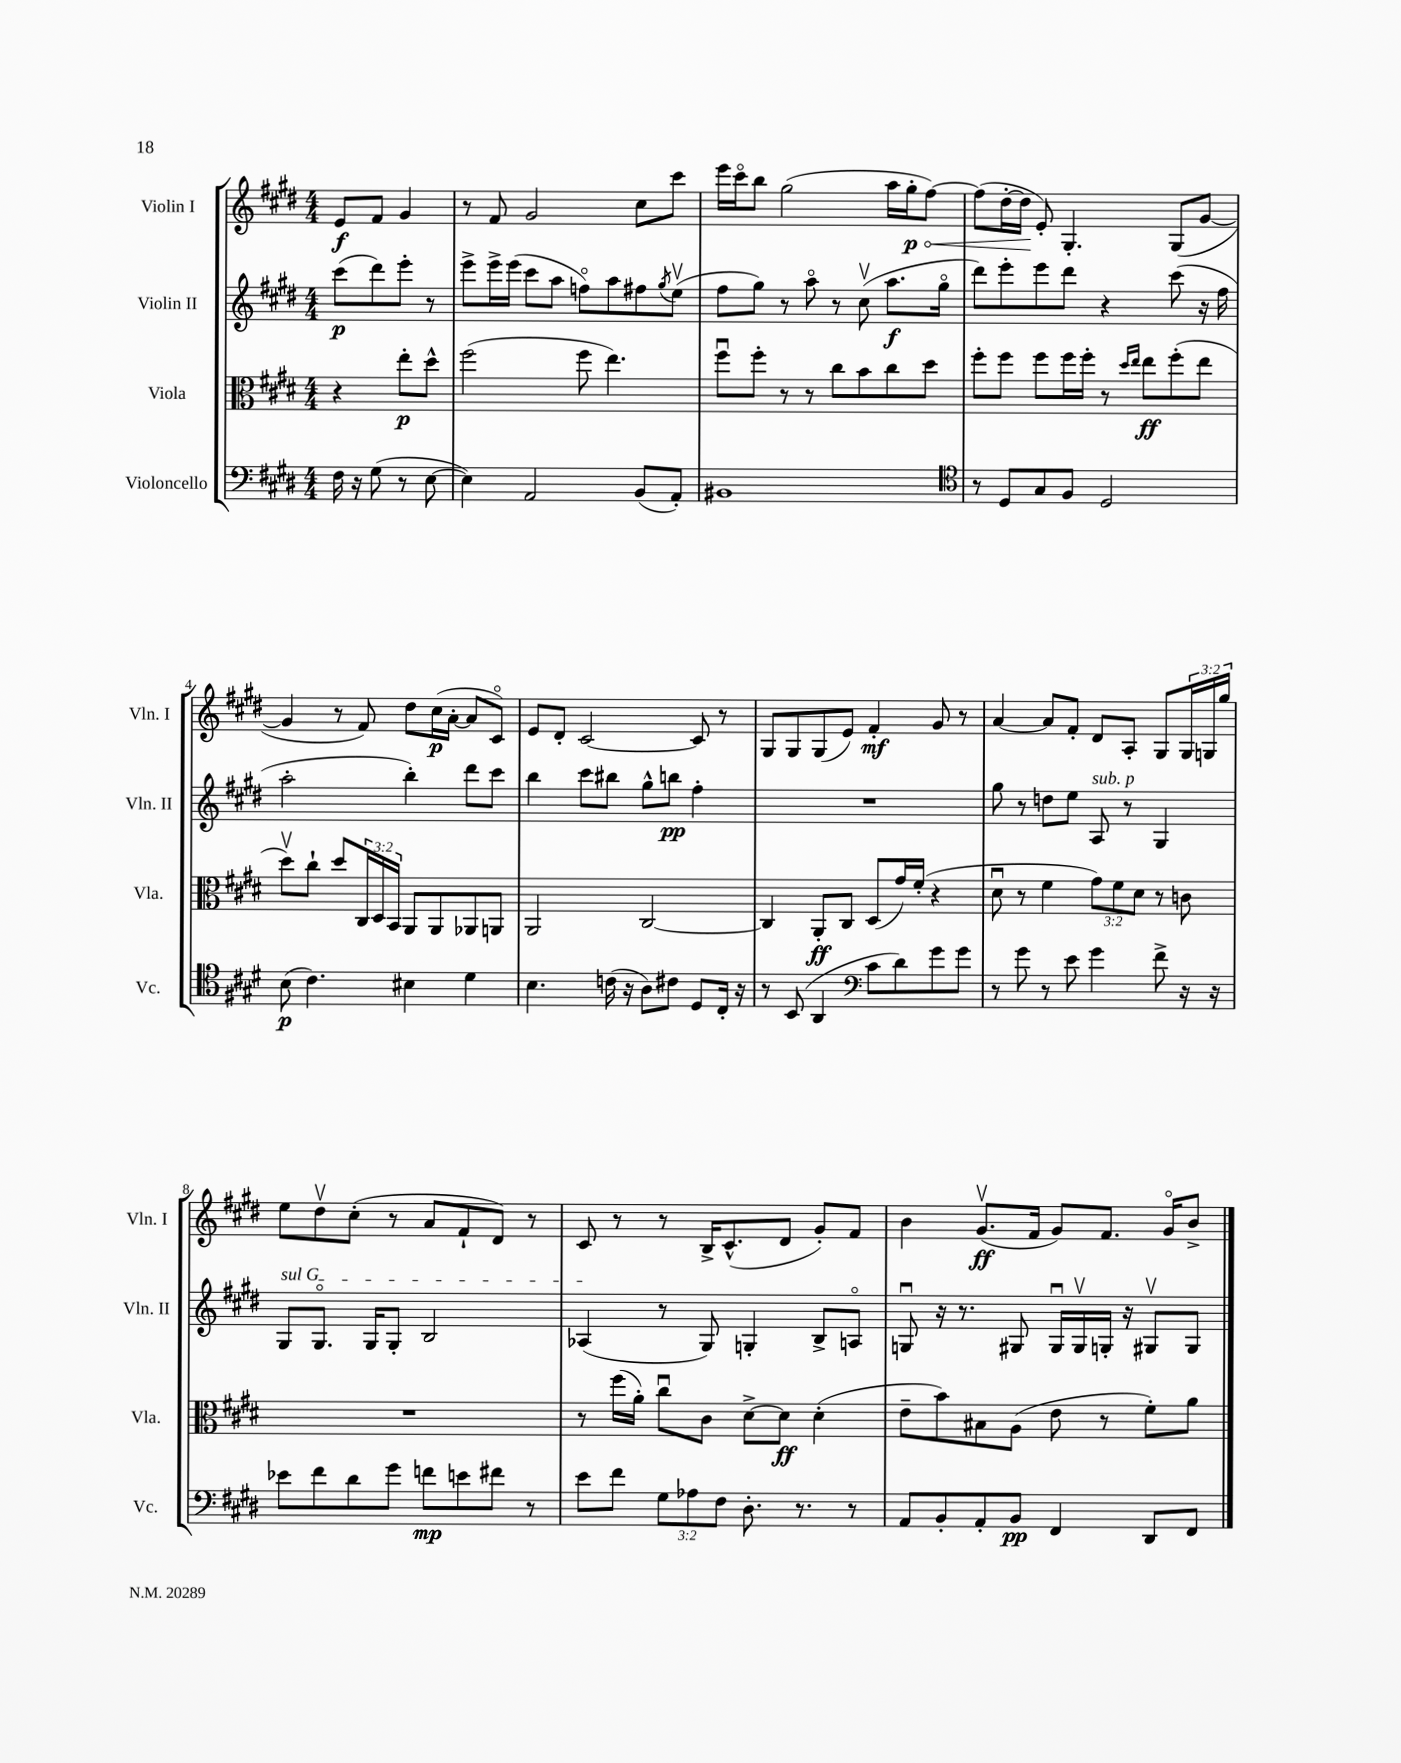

**kern	**kern	**kern	**kern
*staff4	*staff3	*staff2	*staff1
*clefF4	*clefC3	*clefG2	*clefG2
*k[f#c#g#d#]	*k[f#c#g#d#]	*k[f#c#g#d#]	*k[f#c#g#d#]
*M4/4	*M4/4	*M4/4	*M4/4
16F#	4r	(8ccc#	8e
16r	.	.	.
(8G#	.	8ddd#)	8f#
8r	8ee'	8eee'	4g#
[8E	8dd#^^	8r	.
=	=	=	=
4E])	(2ff#	8eee^	8r
.	.	16eee^	8f#
.	.	(16eee	.
2AA	.	8ccc#	2g#
.	.	8aa	.
.	8ff#	8ffo)	.
.	4.ee)	8aa	.
(8BB	.	8ff#	8cc#
.	.	8qgg#	.
8AA')	.	(8eev	8ccc#
=	=	=	=
1BB#	8ff#u	8ff#	16eee
.	.	.	16ccc#o
.	8ff#'	8gg#)	8bb
.	8r	8r	(2gg#
.	8r	8aao	.
.	8cc#	8r	.
.	8b	(8cc#v	.
.	8cc#	8.aa	16aa
.	.	.	16gg#'
.	8dd#	.	[8ff#)
.	.	16gg#o	.
=	=	=	=
*clefC4	*	*	*
8r	8ff#'	8ddd#)	(8ff#]
8D#	8ff#	8eee'	[16dd#'
.	.	.	16dd#]
8G#	8ff#	8eee	8e')
8F#	16ff#	8ddd#	4.G#'
.	16ff#'	.	.
2D#	8r	4r	.
.	16qqdd#	.	.
.	16qqee	.	.
.	8ee	.	.
.	(8ff#'	(8ccc#	(8G#
.	8ee	16r	[8g#
.	.	16ff#	.
=	=	=	=
(8B	8dd#v)	2aa'	4g#]
4.c#)	8cc#`	.	.
.	8dd#	.	8r
.	24C#	.	8f#)
.	24D#	.	.
.	24BB	.	.
4B#	8AA	4bb')	8dd#
.	8AA	.	(16cc#
.	.	.	[16a'
4d#	8AA-	8ddd#	8a]
.	8AA	8ccc#	8c#o)
=	=	=	=
4.B	2AA	4bb	8e
.	.	.	8d#'
.	.	8ccc#	[2c#
(16c	.	8bb#	.
16r	.	.	.
8A)	[2C#	8gg#^^	.
8c#	.	8bb	.
8D#	.	4ff#'	8c#]
16C#'	.	.	8r
16r	.	.	.
=	=	=	=
8r	4C#]	1r	8G#
(8BB	.	.	8G#
4AA	8AA'	.	(8G#
.	8C#	.	8e)
*clefF4	*	*	*
8c#	(8D#	.	4f#'
8d#)	16g#)	.	.
.	(16f#'	.	.
8g#	4r	.	8g#
8g#	.	.	8r
=	=	=	=
8r	8d#u	8gg#	[4a
8g#	8r	8r	.
8r	4f#	8dd	8a]
8e	.	8ee	8f#'
4g#	12g#)	8A	8d#
.	12f#	.	.
.	.	8r	8A'
.	12d#	.	.
8f#^	8r	4G#	8G#
16r	8c	.	24G#
.	.	.	24G
16r	.	.	.
.	.	.	24gg#
=	=	=	=
8e-	1r	8G#	8ee
8f#	.	8.G#o	8dd#v
8d#	.	.	(8cc#'
.	.	16G#	.
8g#	.	8G#'	8r
8f	.	2B	8a
8e	.	.	8f#`
8f#	.	.	8d#)
8r	.	.	8r
=	=	=	=
8e	8r	(4A-	8c#
8f#	(16ff#	.	8r
.	16a')	.	.
12G#	8cc#u	8r	8r
12A-	.	.	.
.	8c#	8G#)	16B^
12F#	.	.	.
.	.	.	(8.c#^^
8.D#'	[8d#^	4G'	.
.	8d#]	.	8d#
8.r	.	.	.
.	(4d#'	8B^	8g#')
8r	.	8Ao	8f#
=	=	=	=
8AA	8e~	8Gu	4b
8BB'	8b)	16r	.
.	.	8.r	.
8AA'	8B#	.	(8.g#v
8BB	(8A	8G#	.
.	.	.	16f#
4FF#	8e	16G#u	8g#)
.	.	16G#v	.
.	8r	16G'	8.f#
.	.	16r	.
8DD#	8f#')	8G#v	.
.	.	.	16g#o
8FF#	8a	8G#	8b^
==	==	==	==
*-	*-	*-	*-
